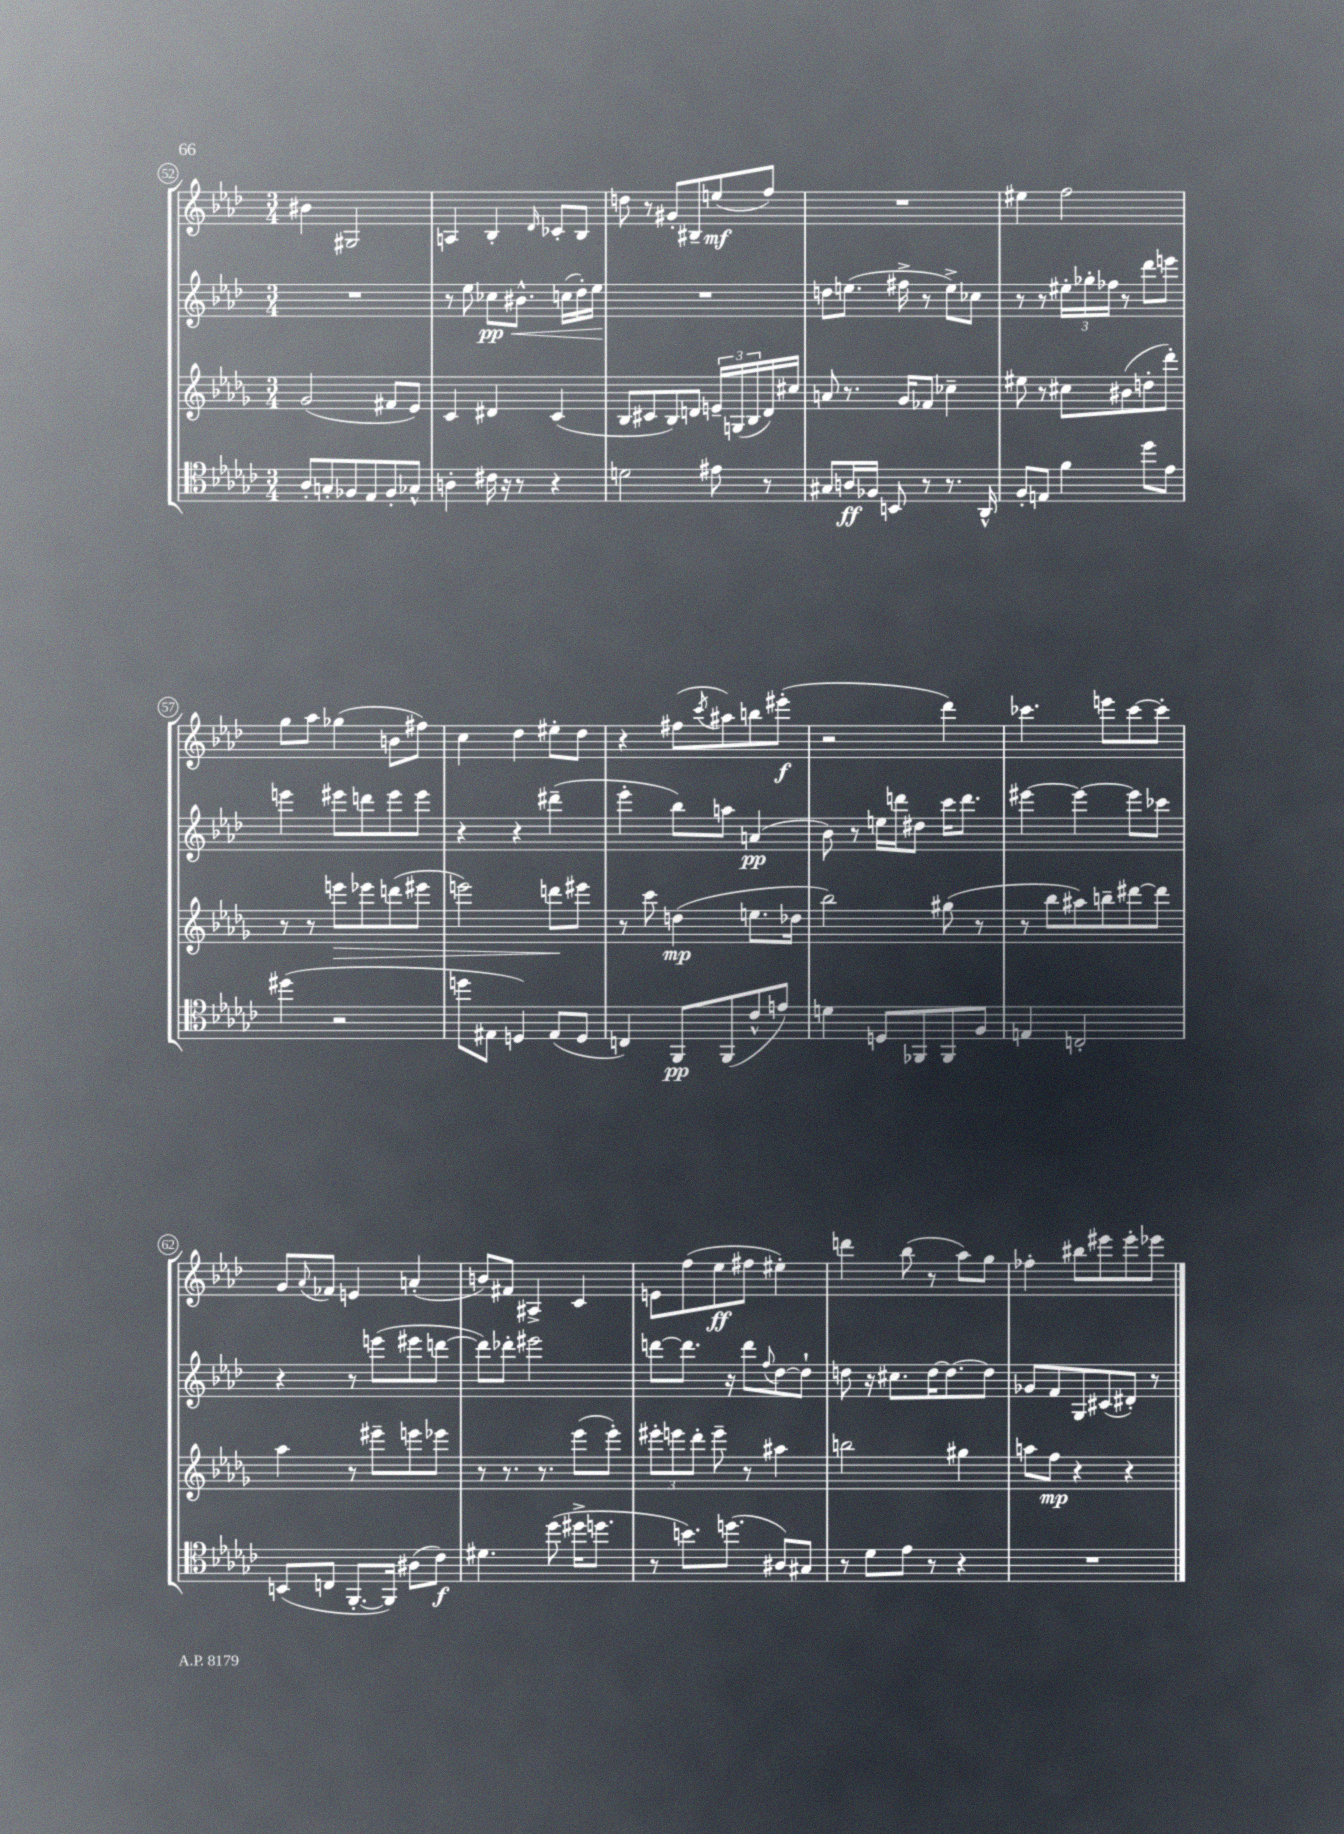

**kern	**kern	**kern	**kern
*staff4	*staff3	*staff2	*staff1
*clefC4	*clefG2	*clefG2	*clefG2
*k[b-e-a-d-g-c-]	*k[b-e-a-d-g-]	*k[b-e-a-d-]	*k[b-e-a-d-]
*M3/4	*M3/4	*M3/4	*M3/4
8A-'	(2g-	2.r	4b#
8G'	.	.	.
8F-	.	.	2G#
8E-	.	.	.
8F-'	8f#	.	.
8G-^^	8e-)	.	.
=	=	=	=
4A'	4c	8r	4A
.	.	8ee-	.
16c#	4d#	8cc-	4B-'
16r	.	.	.
8r	.	8.b#^^	.
.	.	.	16qqd-
4r	(4c	.	8c-'
.	.	(16cc	.
.	.	16dd-')	8B-
.	.	16ee-	.
=	=	=	=
2d	8B-	2.r	8dd
.	8c#	.	8r
.	8B-)	.	8g#'
.	8d	.	8B#~
8e#	24e~	.	(8ee
.	(24G	.	.
.	24B-	.	.
8r	16d)	.	8ff)
.	16cc#	.	.
=	=	=	=
8G#	8a	8dd	2.r
16A	8.r	(8.ee	.
16F-	.	.	.
8BB	.	.	.
.	16g-	16ff#^	.
8r	8f-	8r	.
8.r	4cc-~	8ee^)	.
.	.	8cc-	.
16AA-^^	.	.	.
=	=	=	=
8F'	8ee#	8r	4ee#
8E	8r	8r	.
4f	8cc#	24ee#'	2ff
.	.	24gg-'	.
.	.	24ff-	.
.	(8b#	8r	.
8dd-	8dd'	8ddd-	.
8e-	8ddd-')	8eee	.
=	=	=	=
(4dd#	8r	4eee	8gg
.	8r	.	8aa-
2r	8eee	8eee#	(4gg-
.	8eee-	8ddd	.
.	(8ddd	8eee#	8b
.	8eee#	8eee#	8ff#)
=	=	=	=
8dd	2eee)	4r	4cc
8E#	.	.	.
4D)	.	4r	4dd-
(8E#	8ddd	(4ddd#~	8ee#'
8D	8eee#	.	8dd-
=	=	=	=
4C)	8r	4eee-'	4r
.	8ccc	.	.
8FF	(4dd	8bb-)	(8ff#
.	.	.	8qccc
(8FF	.	8aa	8aa#)
8c-^^	8.ee	(4a	8bb
8e)	.	.	(8eee#'
.	16dd-	.	.
=	=	=	=
4d	2bb-)	8b-)	2r
.	.	8r	.
8D	.	16ee	.
.	.	16ddd	.
8FF-	.	8dd#	.
8FF-	(8gg#	16ccc	4ddd-)
.	.	8.ddd	.
8F	8r	.	.
=	=	=	=
4E	8r	[4eee#	4.ccc-
.	8bb-	.	.
2C'	8aa#)	4eee#_	.
.	8bb~	.	8eee
.	[8ddd#	8eee#]	[8ccc-
.	8ddd#]	8ccc-	8ccc-']
=	=	=	=
(8BB	4aa-	4r	8g
.	.	.	8qqa-
8C	.	.	8f-
[8.FF'	8r	8r	4e
.	8eee#~	(8eee	.
16FF])	.	.	.
(8A#	8eee	8eee#	(4a'
8c-)	8eee-	[8ddd	.
=	=	=	=
4.d#	8r	8ddd])	8b)
.	8.r	8ddd-'	8f#
.	.	2eee#	4A#^
.	8.r	.	.
(8dd-	.	.	.
16dd#^	(8eee-	.	4c
8.dd	.	.	.
.	8eee-')	.	.
=	=	=	=
8r	12eee#'	[8ddd	8e
.	12eee	.	.
8.b)	.	8.ddd]	(8ff
.	12ddd-'	.	.
.	8eee~	.	8ee-
(8.dd	.	16r	.
.	8r	8ddd	8ff#
.	.	8qqff	.
8A#)	4aa#	[8dd-	4ee#')
8G#	.	8dd-`]	.
=	=	=	=
8r	2bb	8dd	4ddd
8d-	.	16r	.
.	.	8.cc#	.
8e-	.	.	(8bb-
8r	.	[16dd	8r
.	.	8.dd_	.
4r	4gg#	.	8aa-)
.	.	8dd]	8gg
=	=	=	=
2.r	8aa	8g-	4ff-'
.	8ff	8f	.
.	4r	8G	8bb#
.	.	(8c#	8eee#
.	4r	8d#')	8eee#'
.	.	8r	8eee-
==	==	==	==
*-	*-	*-	*-
